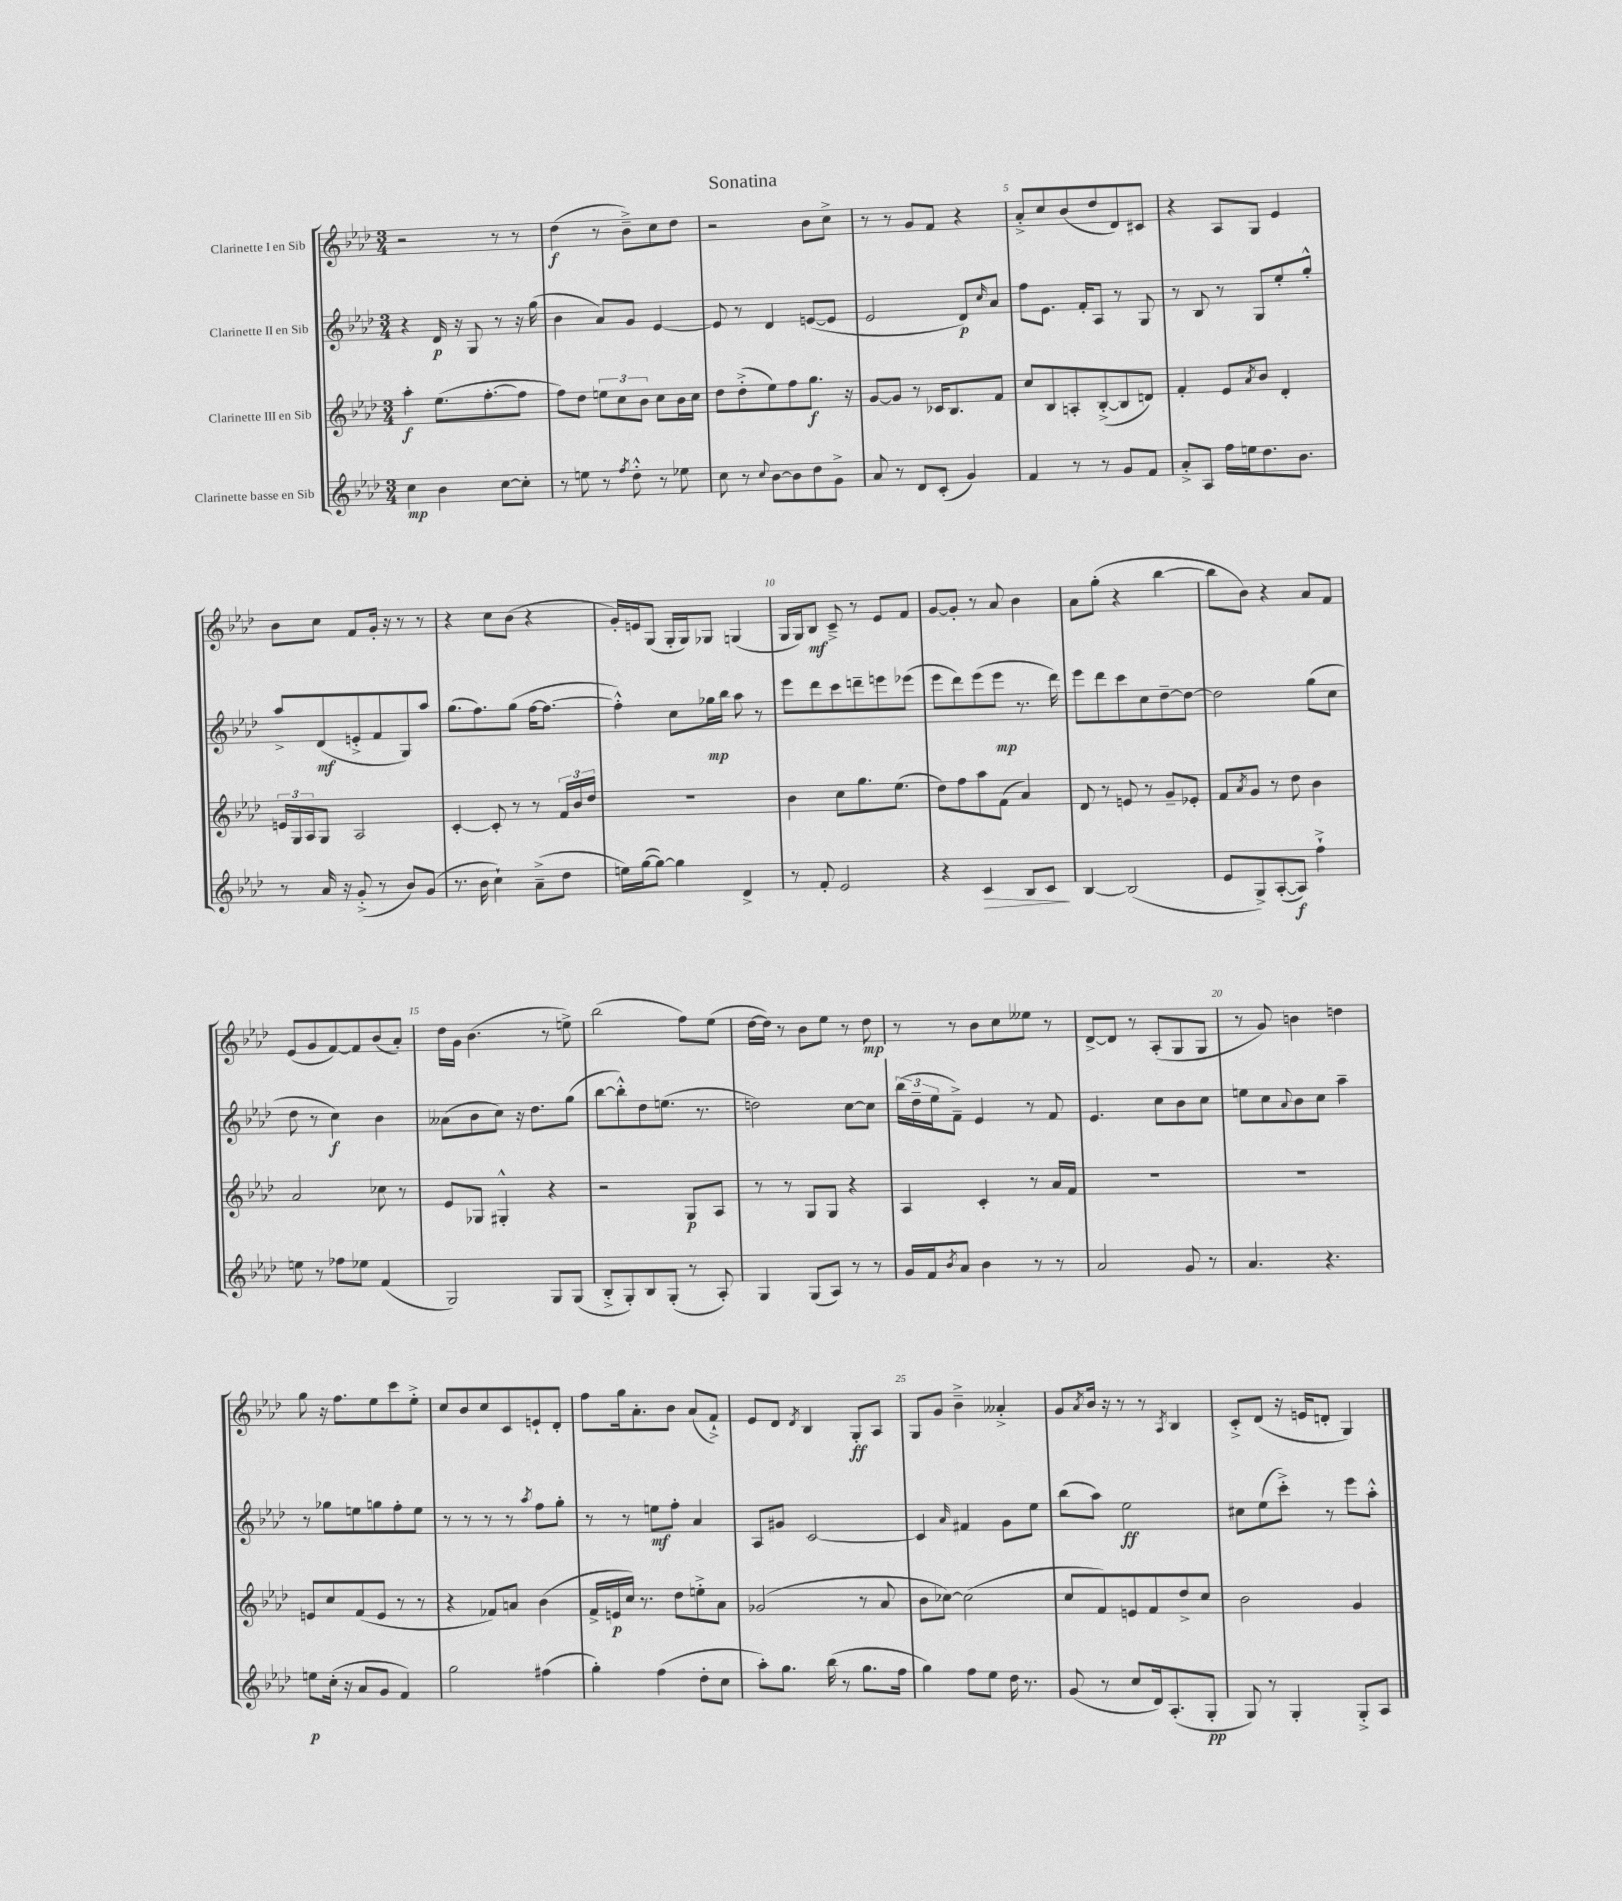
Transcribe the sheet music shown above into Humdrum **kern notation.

**kern	**dynam	**kern	**dynam	**kern	**dynam	**kern	**dynam
*part4	*part4	*part3	*part3	*part2	*part2	*part1	*part1
*staff4	*staff4	*staff3	*staff3	*staff2	*staff2	*staff1	*staff1
*I"Clarinette basse en Sib	*	*I"Clarinette III en Sib	*	*I"Clarinette II en Sib	*	*I"Clarinette I en Sib	*
*clefG2	*	*clefG2	*	*clefG2	*	*clefG2	*
*k[b-e-a-d-]	*	*k[b-e-a-d-]	*	*k[b-e-a-d-]	*	*k[b-e-a-d-]	*
*M3/4	*	*M3/4	*	*M3/4	*	*M3/4	*
=1	=1	=1	=1	=1	=1	=1	=1
4cc\	mp	4aa-'\	f	4r	.	2r	.
4b-\	.	(8.ee-\L	.	16d-/	p	.	.
.	.	.	.	16r	.	.	.
.	.	.	.	8G/	.	.	.
.	.	[8.ff'\	.	.	.	.	.
[8cc\L	.	.	.	8r	.	8r	.
8cc'\J]	.	8ff\J]	.	16r	.	8r	.
.	.	.	.	(16gg\	.	.	.
=2	=2	=2	=2	=2	=2	=2	=2
8r	.	8ff\L)	.	4b-\	.	(4dd-\	f
8een\	.	8dd-\J	.	.	.	.	.
8r	.	12een\L	.	8a-/L)	.	8r	.
.	.	12cc\	.	.	.	.	.
8qff/	.	.	.	.	.	.	.
8dd-'^^\	.	.	.	8g/J	.	8b-~^\L)	.
.	.	12b-\J	.	.	.	.	.
8r	.	8cc\L	.	[4e-/	.	8cc\	.
8ee-X\	.	16b-\L	.	.	.	8dd-\J	.
.	.	16cc\JJ	.	.	.	.	.
=3	=3	=3	=3	=3	=3	=3	=3
8cc\	.	8dd-\L	.	8e-/]	.	2r	.
8r	.	(8dd-'^\	.	8r	.	.	.
8qqcc/	.	.	.	.	.	.	.
[8b-\L	.	8ee-\)	.	4d-/	.	.	.
8b-\]	.	8ff\	.	.	.	.	.
8dd-\	.	8.gg\J	f	([8en/L	.	8b-\L	.
8g^\J	.	.	.	8e/J]	.	8cc^\J	.
.	.	16r	.	.	.	.	.
=4	=4	=4	=4	=4	=4	=4	=4
8a-/	.	[8g/L	.	2e-/	.	8r	.
8r	.	8g/J]	.	.	.	8r	.
8d-/L	.	8r	.	.	.	8g/L	.
(8c'/J	.	16c-X/KL	.	.	.	8f/J	.
.	.	8.B-/	.	.	.	.	.
4g/)	.	.	.	8d-/L)	p	4r	.
.	.	.	.	16qqcc/	.	.	.
.	.	8f/J	.	8a-/J	.	.	.
=5	=5	=5	=5	=5	=5	=5	=5
4f/	.	8cc/L	.	8ff\L	.	8a-'^/L	.
.	.	8B-/	.	8.e-\J	.	8cc/	.
8r	.	8An'/	.	.	.	(8b-/	.
.	.	.	.	16f'/KL	.	.	.
8r	.	([8B-'^/	.	8A-/J	.	8dd-/	.
8g/L	.	8B-/]	.	8r	.	8d-/)	.
8f/J	.	8dn/J)	.	8G/	.	8c#X/J	.
=6	=6	=6	=6	=6	=6	=6	=6
8a-'^/L	.	4f'/	.	8r	.	4r	.
8A-/J	.	.	.	8B-/	.	.	.
16ff\LL	.	8e-/L	.	8r	.	8A-/L	.
16een\J	.	.	.	.	.	.	.
.	.	8qa-/	.	.	.	.	.
8.dd-\	.	8b-/J	.	8G/L	.	8G/J	.
.	.	4d-'/	.	8ee-'/	.	4e-/	.
8.b-\J	.	.	.	.	.	.	.
.	.	.	.	8gg'^^/J	.	.	.
!!LO:LB:g=z
=7	=7	=7	=7	=7	=7	=7	=7
8r	.	24en/LL	.	8aa-^/L	.	8b-\L	.
.	.	24G/	.	.	.	.	.
.	.	24A-/J	.	.	.	.	.
16a-/	.	8G/J	.	(8d-/	mf	8cc\J	.
16r	.	.	.	.	.	.	.
(8g'^/	.	2A-/	.	8en'^/	.	8f/L	.
8r	.	.	.	8f/	.	16g'/Jk	.
.	.	.	.	.	.	16r	.
8b-/L)	.	.	.	8G/)	.	8r	.
(8g/J	.	.	.	8aa-/J	.	8r	.
=8	=8	=8	=8	=8	=8	=8	=8
8.r	.	[4c'/	.	(8.gg\L	.	4r	.
16b-\	.	.	.	8.ff\)	.	.	.
4cc`\)	.	8c'/]	.	.	.	8cc\L	.
.	.	8r	.	(8gg\J	.	(8b-\J	.
(8a-~^\L	.	8r	.	[16ff\KL	.	4r	.
.	.	.	.	8.ff\J_	.	.	.
8dd-\J	.	24f/LL	.	.	.	.	.
.	.	24b-/	.	.	.	.	.
.	.	24dd-/JJ	.	.	.	.	.
=9	=9	=9	=9	=9	=9	=9	=9
16een\LL)	.	2.r	.	4ff'^^\])	.	16g'/LL)	.
([16gg\J	.	.	.	.	.	16en/J	.
8gg\J_)	.	.	.	.	.	(8G/J	.
4gg\]	.	.	.	8cc\L	.	16G'/LL	.
.	.	.	.	.	.	16G/J)	.
.	.	.	.	16gg-X\L	mp	8G-X/J	.
.	.	.	.	16bb-\JJ	.	.	.
4d-^/	.	.	.	8aa-\	.	(4Gn/	.
.	.	.	.	8r	.	.	.
=10	=10	=10	=10	=10	=10	=10	=10
8r	.	4b-\	.	8eee-\L	.	16G/LL	.
.	.	.	.	.	.	16G/J)	.
8f'/	.	.	.	8ddd-\	.	8B-/J	mf
2e-/	.	8cc\L	.	8ccc\	.	8c~^/	.
.	.	8.gg\	.	8dddn~\	.	8r	.
.	.	.	.	8eeen\	.	8e-/L	.
.	.	(8.ee-\J	.	.	.	.	.
.	.	.	.	(8eee-X\J	.	8f/J	.
=11	=11	=11	=11	=11	=11	=11	=11
4r	.	8dd-\L)	.	8eee-\L	.	[8g/L	.
.	.	8ff\	.	8ddd-\)	.	8g'/J]	.
!	!LO:HP:b	!	!	!	!	!	!
4c/	>	8aa-\	.	(8eee-\	.	8r	.
.	.	(8f\J	.	8eee-\J	mp	8a-/	.
8B-/L	.	4a-/)	.	8.r	.	4b-\	.
8c/J	.	.	.	.	.	.	.
.	.	.	.	16ddd-\)	.	.	.
.	]	.	.	.	.	.	.
=12	=12	=12	=12	=12	=12	=12	=12
[4B-/	.	8d-/	.	8eee-\L	.	8a-\L	.
.	.	8r	.	8ddd-\	.	(8gg'\J	.
(2B-/]	.	8en/	.	8ccc\	.	4r	.
.	.	8r	.	8cc\	.	.	.
.	.	8g~/L	.	[8dd-~\	.	[4bb-\	.
.	.	8e-X'/J	.	8dd-\J_	.	.	.
=13	=13	=13	=13	=13	=13	=13	=13
8e-/L	.	8f/L	.	2dd-\]	.	8bb-\L]	.
.	.	8qa-/	.	.	.	.	.
8G^/)	.	8g/J	.	.	.	8b-\J)	.
([8A-'/	.	8r	.	.	.	4r	.
8A-/J])	f	8dd-\	.	.	.	.	.
4ff`^\	.	4b-\	.	(8gg\L	.	8a-/L	.
.	.	.	.	8cc\J	.	8f/J	.
!!LO:LB:g=z
=14	=14	=14	=14	=14	=14	=14	=14
8een\	.	2a-/	.	8dd-\	.	(8e-/L	.
8r	.	.	.	8r	.	8g/	.
8ff-X\L	.	.	.	4cc\)	f	[8f/)	.
8ee-X\J	.	.	.	.	.	8f/]	.
(4f/	.	8cc-X\	.	4b-\	.	(8b-/	.
.	.	8r	.	.	.	8a-'/J)	.
=15	=15	=15	=15	=15	=15	=15	=15
2G/)	.	8e-/L	.	(8a--X\L	.	16dd-\LL	.
.	.	.	.	.	.	16g\JJ	.
.	.	8G-X/J	.	8b-\	.	(4.b-\	.
.	.	4G#X'^^/	.	8cc\J)	.	.	.
.	.	.	.	16r	.	.	.
.	.	.	.	8.dd-\L	.	.	.
8G/L	.	4r	.	.	.	8r	.
(8G/J	.	.	.	(8gg\J	.	8een^\)	.
=16	=16	=16	=16	=16	=16	=16	=16
8B-'^/L	.	2r	.	[8bb-\L	.	(2bb-\	.
8G'/)	.	.	.	8bb-'^^\])	.	.	.
8B-/	.	.	.	8dd-\	.	.	.
(8G'/J	.	.	.	(8.een\J	.	.	.
8r	.	8G/L	p	.	.	8ff\L)	.
.	.	.	.	8.r	.	.	.
8A-'/)	.	8A-/J	.	.	.	(8ee-\J	.
=17	=17	=17	=17	=17	=17	=17	=17
4G/	.	8r	.	2ddn\)	.	[16dd-\LL	.
.	.	.	.	.	.	16dd-\JJ])	.
.	.	8r	.	.	.	8r	.
(8G/L	.	8G/L	.	.	.	8b-\L	.
8A-/J)	.	8G/J	.	.	.	8ee-\J	.
8r	.	4r	.	[8cc\L	.	8r	.
8r	.	.	.	8cc\J]	.	8dd-\	mp
=18	=18	=18	=18	=18	=18	=18	=18
16g/LL	.	4A-/	.	(24bb-\LL	.	8r	.
.	.	.	.	24dd-~\	.	.	.
16f/J	.	.	.	.	.	.	.
.	.	.	.	24ee-\J	.	.	.
8qb-/	.	.	.	.	.	.	.
8a-/J	.	.	.	8f~^\J)	.	8r	.
4b-\	.	4c'/	.	4e-/	.	8b-\L	.
.	.	.	.	.	.	8cc\	.
8r	.	8r	.	8r	.	8ee--X\J	.
8r	.	16a-/LL	.	8f/	.	8r	.
.	.	16f/JJ	.	.	.	.	.
=19	=19	=19	=19	=19	=19	=19	=19
2a-/	.	2.r	.	4.e-/	.	[8d-^/L	.
.	.	.	.	.	.	8d-/J]	.
.	.	.	.	.	.	8r	.
.	.	.	.	8cc\L	.	(8A-'/L	.
8g/	.	.	.	8b-\	.	8G/	.
8r	.	.	.	8cc\J	.	8G/J	.
=20	=20	=20	=20	=20	=20	=20	=20
4.a-/	.	2.r	.	8een\L	.	8r	.
.	.	.	.	8cc\	.	8g/)	.
.	.	.	.	8qqa-/	.	.	.
.	.	.	.	8b-\	.	4bn\	.
4.r	.	.	.	8cc\J	.	.	.
.	.	.	.	4aa-~\	.	4ddn\	.
!!LO:LB:g=z
=21	=21	=21	=21	=21	=21	=21	=21
8een\L	p	8en/L	.	8r	.	8gg\	.
(16cc'\Jk	.	8cc/	.	8gg-X\L	.	16r	.
16r	.	.	.	.	.	8.ff\L	.
8a-/L	.	(8f/	.	8een\	.	.	.
8g/J	.	8e/J	.	8ggn\	.	8ee-\	.
4f/)	.	8r	.	8ff'\	.	8ccc\	.
.	.	8r	.	8ee\J	.	8ee-'^\J	.
=22	=22	=22	=22	=22	=22	=22	=22
2gg\	.	4r	.	8r	.	8cc/L	.
.	.	.	.	8r	.	8b-/	.
.	.	8f-X/L)	.	8r	.	8cc/	.
.	.	8an/J	.	8r	.	8c/	.
.	.	.	.	8qaa-/	.	.	.
(4ff#X\	.	(4b-\	.	8ff\L	.	8en`/	.
.	.	.	.	8gg'\J	.	8d-'/J	.
=23	=23	=23	=23	=23	=23	=23	=23
4gg'\)	.	16f^/LL	.	8r	.	8ff\L	.
.	.	16en/	p	.	.	.	.
.	.	16cc/JJ)	.	8r	.	16gg\k	.
.	.	8.r	.	.	.	8.a-'\	.
(4ff\	.	.	.	8een\L	mf	.	.
.	.	8dd-\L	.	8ff'\J	.	8b-\J	.
8dd-'\L	.	8een'^\	.	4a-/	.	(8a-/L	.
8cc\J	.	8a-\J	.	.	.	8f`^/J)	.
=24	=24	=24	=24	=24	=24	=24	=24
8aa-'\L)	.	(2g-X/	.	8A-/L	.	8e-/L	.
8.gg\J	.	.	.	8g#X/J	.	8d-/J	.
.	.	.	.	.	.	8qd-/	.
.	.	.	.	[2c/	.	4B-/	.
(16bb-\	.	.	.	.	.	.	.
8r	.	.	.	.	.	.	.
8.gg\L	.	8r	.	.	.	8G'/L	ff
.	.	8a-/	.	.	.	8A-/J	.
16ff\Jk	.	.	.	.	.	.	.
=25	=25	=25	=25	=25	=25	=25	=25
4gg\)	.	8b-\L	.	4c/]	.	8G/L	.
.	.	[8cc-X\J)	.	.	.	8g/J	.
.	.	.	.	16qqa-/	.	.	.
8ff\L	.	(2cc-\]	.	4f#X/	.	4b-~^\	.
8ee-\J	.	.	.	.	.	.	.
16dd-\	.	.	.	8g\L	.	4a--X'^/	.
8.r	.	.	.	.	.	.	.
.	.	.	.	8ee-\J	.	.	.
=26	=26	=26	=26	=26	=26	=26	=26
(8g/	.	8cc/L	.	(8bb-\L	.	8g/L	.
.	.	.	.	.	.	8qa-/	.
8r	.	8f/)	.	8aa-\J)	.	16b-/Jk	.
.	.	.	.	.	.	16r	.
8cc/L	.	8en/	.	2ee-\	ff	8r	.
16d-/k)	.	8f/	.	.	.	8r	.
(8.A-'/	.	.	.	.	.	.	.
.	.	.	.	.	.	8qA-/	.
.	.	8dd-^/	.	.	.	4B-/	.
8G'/J	pp	8cc/J	.	.	.	.	.
=27	=27	=27	=27	=27	=27	=27	=27
8G/)	.	2b-\	.	8cc#X\L	.	8c'^/L	.
8r	.	.	.	(8ee-\	.	(8d-/J	.
4G'/	.	.	.	8ccc'^\J)	.	16r	.
.	.	.	.	.	.	16en/KL	.
.	.	.	.	8r	.	8dn'/J	.
8G'^/L	.	4g/	.	8eee-\L	.	4G/)	.
8A-/J	.	.	.	8aa-'^^\J	.	.	.
==	==	==	==	==	==	==	==
*-	*-	*-	*-	*-	*-	*-	*-
